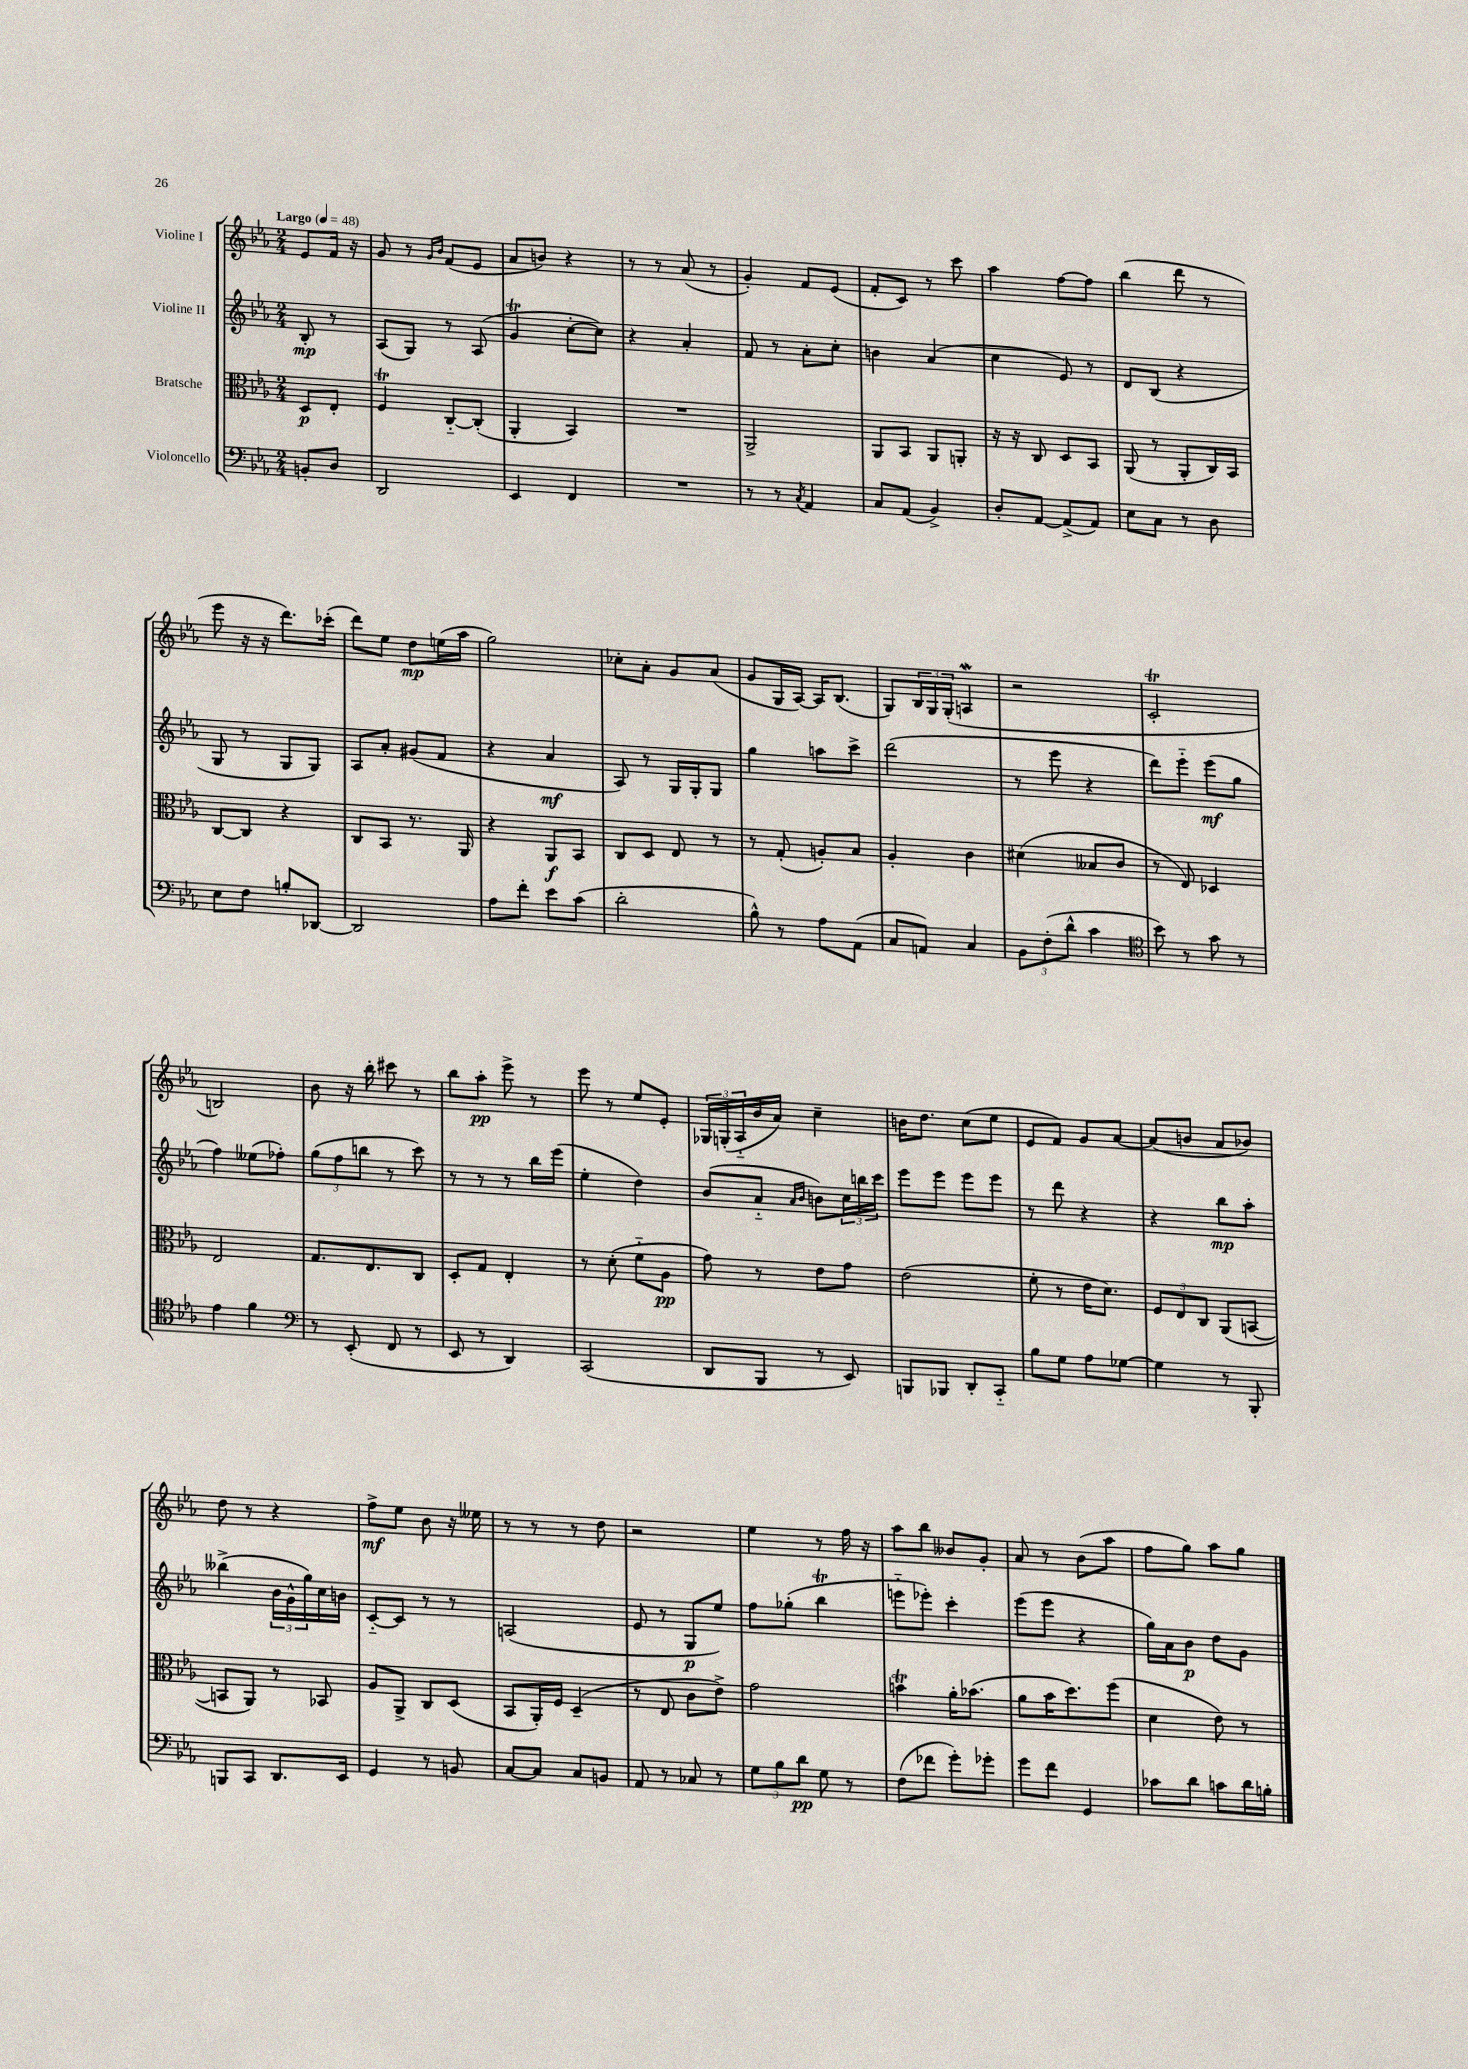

**kern	**kern	**kern	**kern
*staff4	*staff3	*staff2	*staff1
*clefF4	*clefC3	*clefG2	*clefG2
*k[b-e-a-]	*k[b-e-a-]	*k[b-e-a-]	*k[b-e-a-]
*M2/4	*M2/4	*M2/4	*M2/4
*MM48	*MM48	*MM48	*MM48
8BB'	8D	8B-'	8e-
8D	8E-'	8r	16f
.	.	.	16r
=	=	=	=
2DD	4F	(8A-	8g
.	.	8G)	8r
.	.	.	16qqg
.	.	.	16qqb-
.	[8C'~	8r	(8f
.	(8C']	(8A-	8e-
=	=	=	=
4EE-	4AA-'	4g	8a-
.	.	.	8b)
4FF	4BB-)	[8cc'	4r
.	.	8cc])	.
=	=	=	=
2r	2r	4r	8r
.	.	.	8r
.	.	4a-'	(8a-
.	.	.	8r
=	=	=	=
8r	2AA-^	8f	4g')
8r	.	8r	.
8qC	.	.	.
4AA-	.	8a-'	8f
.	.	8cc'	(8e-
=	=	=	=
8C	8AA-	4b	8f'
(8AA-	8BB-	.	8c)
4BB-^)	8AA-	(4a-	8r
.	8AA'	.	8ccc
=	=	=	=
8D'	16r	4cc	4aa-
.	16r	.	.
[8AA-	8C	.	.
(8AA-^]	8D	8e-)	[8ff
8AA-)	8BB-	8r	8ff]
=	=	=	=
8E-	(8AA-	8d	(4bb-
8C	8r	(8B-	.
8r	8AA-'	4r	8ddd
8D	16C)	.	8r
.	16BB-	.	.
=	=	=	=
8E-	[8C	8G	8eee-
8F	8C]	8r	16r
.	.	.	16r
8B'	4r	8G	8.ddd)
[8DD-	.	8G)	.
.	.	.	(16ccc-'
=	=	=	=
2DD-]	8C	8A-	8ddd)
.	8BB-	8a-'	8ee-
.	8.r	(8g#	8dd
.	.	8f	(16ee
.	16AA-	.	16aa-
=	=	=	=
8A-	4r	4r	2gg)
8f'	.	.	.
8e-	8AA-	4a-	.
(8c	8BB-	.	.
=	=	=	=
2d'	8C	8A-)	8cc-'
.	8D	8r	8a-'
.	8E-	16G	8g
.	.	16G'	.
.	8r	8G	(8a-
=	=	=	=
8B-^^)	8r	4gg	8g
8r	(8G'	.	16G
.	.	.	[16A-)
8A-	8A')	8aa	16A-]
.	.	.	(8.B-
(8AA-	8B-	8ccc^	.
=	=	=	=
8C	4A-'	(2ddd	8G)
8AA)	.	.	24B-
.	.	.	24G
.	.	.	(24G'
4C	4c	.	4A
=	=	=	=
12BB-	(4d#	8r	2r
(12F'	.	.	.
.	.	8eee-	.
12d^^	.	.	.
4c	8B--	4r	.
.	8c	.	.
=	=	=	=
*clefC4	*	*	*
8b-)	8r	8ddd)	2c'
8r	8E-)	8eee-'~	.
8g	4D-	(8eee-	.
8r	.	8gg	.
=	=	=	=
4e-	2E-	4ff)	2B)
4f	.	(8ee--	.
.	.	8ff-')	.
=	=	=	=
*clefF4	*	*	*
8r	8.G	(12gg	8b-
.	.	12ff	.
(8EE-'	.	.	16r
.	.	12bb	.
.	8.E-	.	16bb-'
8FF	.	8r	8ccc#
8r	8C	8ccc)	8r
=	=	=	=
8EE-	8D'	8r	8bb-
8r	8G	8r	8aa-'
4DD)	4E-'	8r	8eee-^
.	.	16bb-	8r
.	.	(16eee-	.
=	=	=	=
(2CC	8r	4ee-'	8eee-
.	(8d'	.	8r
.	8f'~	4dd)	8ee-
.	8A-	.	8e-'
=	=	=	=
8DD	8g)	(8b-	24G-
.	.	.	(24G'
.	.	.	24A-'~
8BBB-	8r	8a-'~	16b-
.	.	.	16a-)
.	.	16qqa-	.
.	.	16qqb-	.
8r	8e-	8b)	4cc~
8EE-)	8g	24cc	.
.	.	24bb	.
.	.	24ccc	.
=	=	=	=
8BBB	(2e-	8eee-	16b
.	.	.	8.dd
8BBB-	.	8eee-	.
8DD'	.	8eee-	(8cc
8CC'~	.	8eee-	8ee-
=	=	=	=
8B-	8f'	8r	8e-
8G	8r	8ddd	8f)
8A-	16e-	4r	8g
.	8.d)	.	.
[8G-	.	.	[8a-
=	=	=	=
4G-]	12F	4r	(8a-]
.	12E-	.	.
.	.	.	8b
.	12C	.	.
8r	(8AA-	8bb-	8a-
8BBB-'	[8BB	8aa-'	8b-)
=	=	=	=
8BBB	8BB]	(4bb--^	8dd
8CC	8AA-)	.	8r
8.DD	8r	24b-	4r
.	.	24g^^	.
.	.	24gg)	.
.	8BB-	16cc	.
16EE-	.	16b	.
=	=	=	=
4GG	8A-	[8c'~	8ff^
.	8AA-^	8c]	8ee-
8r	8C	8r	8b-
8BB	(8D	8r	16r
.	.	.	16ee--
=	=	=	=
[8C	8BB-	(2A	8r
8C]	16AA-')	.	8r
.	16F	.	.
8C	(4D~	.	8r
8BB	.	.	8dd
=	=	=	=
8AA-	8r	8e-	2r
8r	8E-	8r	.
8C-	8c	8G	.
8r	8e-^)	8ee-)	.
=	=	=	=
12G	2g	8ff	4ee-
12B-	.	.	.
.	.	(8gg-'	.
12d	.	.	.
8G	.	4bb-	8r
8r	.	.	16ff
.	.	.	16r
=	=	=	=
(8F	4b	8eee'~	8aa-
8f-	.	8eee-')	8bb-
8g')	16a-'	4ccc'	8b--
.	(8.b-	.	.
8g-'	.	.	8g'
=	=	=	=
8g	8a-	(8eee-	8a-
8f	16b-	8eee-	8r
.	8.dd)	.	.
4GG	.	4r	(8b-
.	(8ff	.	8aa-
=	=	=	=
8c-	4d	16gg)	8ff
.	.	16a-	.
8d	.	8b-	8gg)
8c	8e-)	8dd	8aa-
16d	8r	8g	8gg
16B'	.	.	.
==	==	==	==
*-	*-	*-	*-
